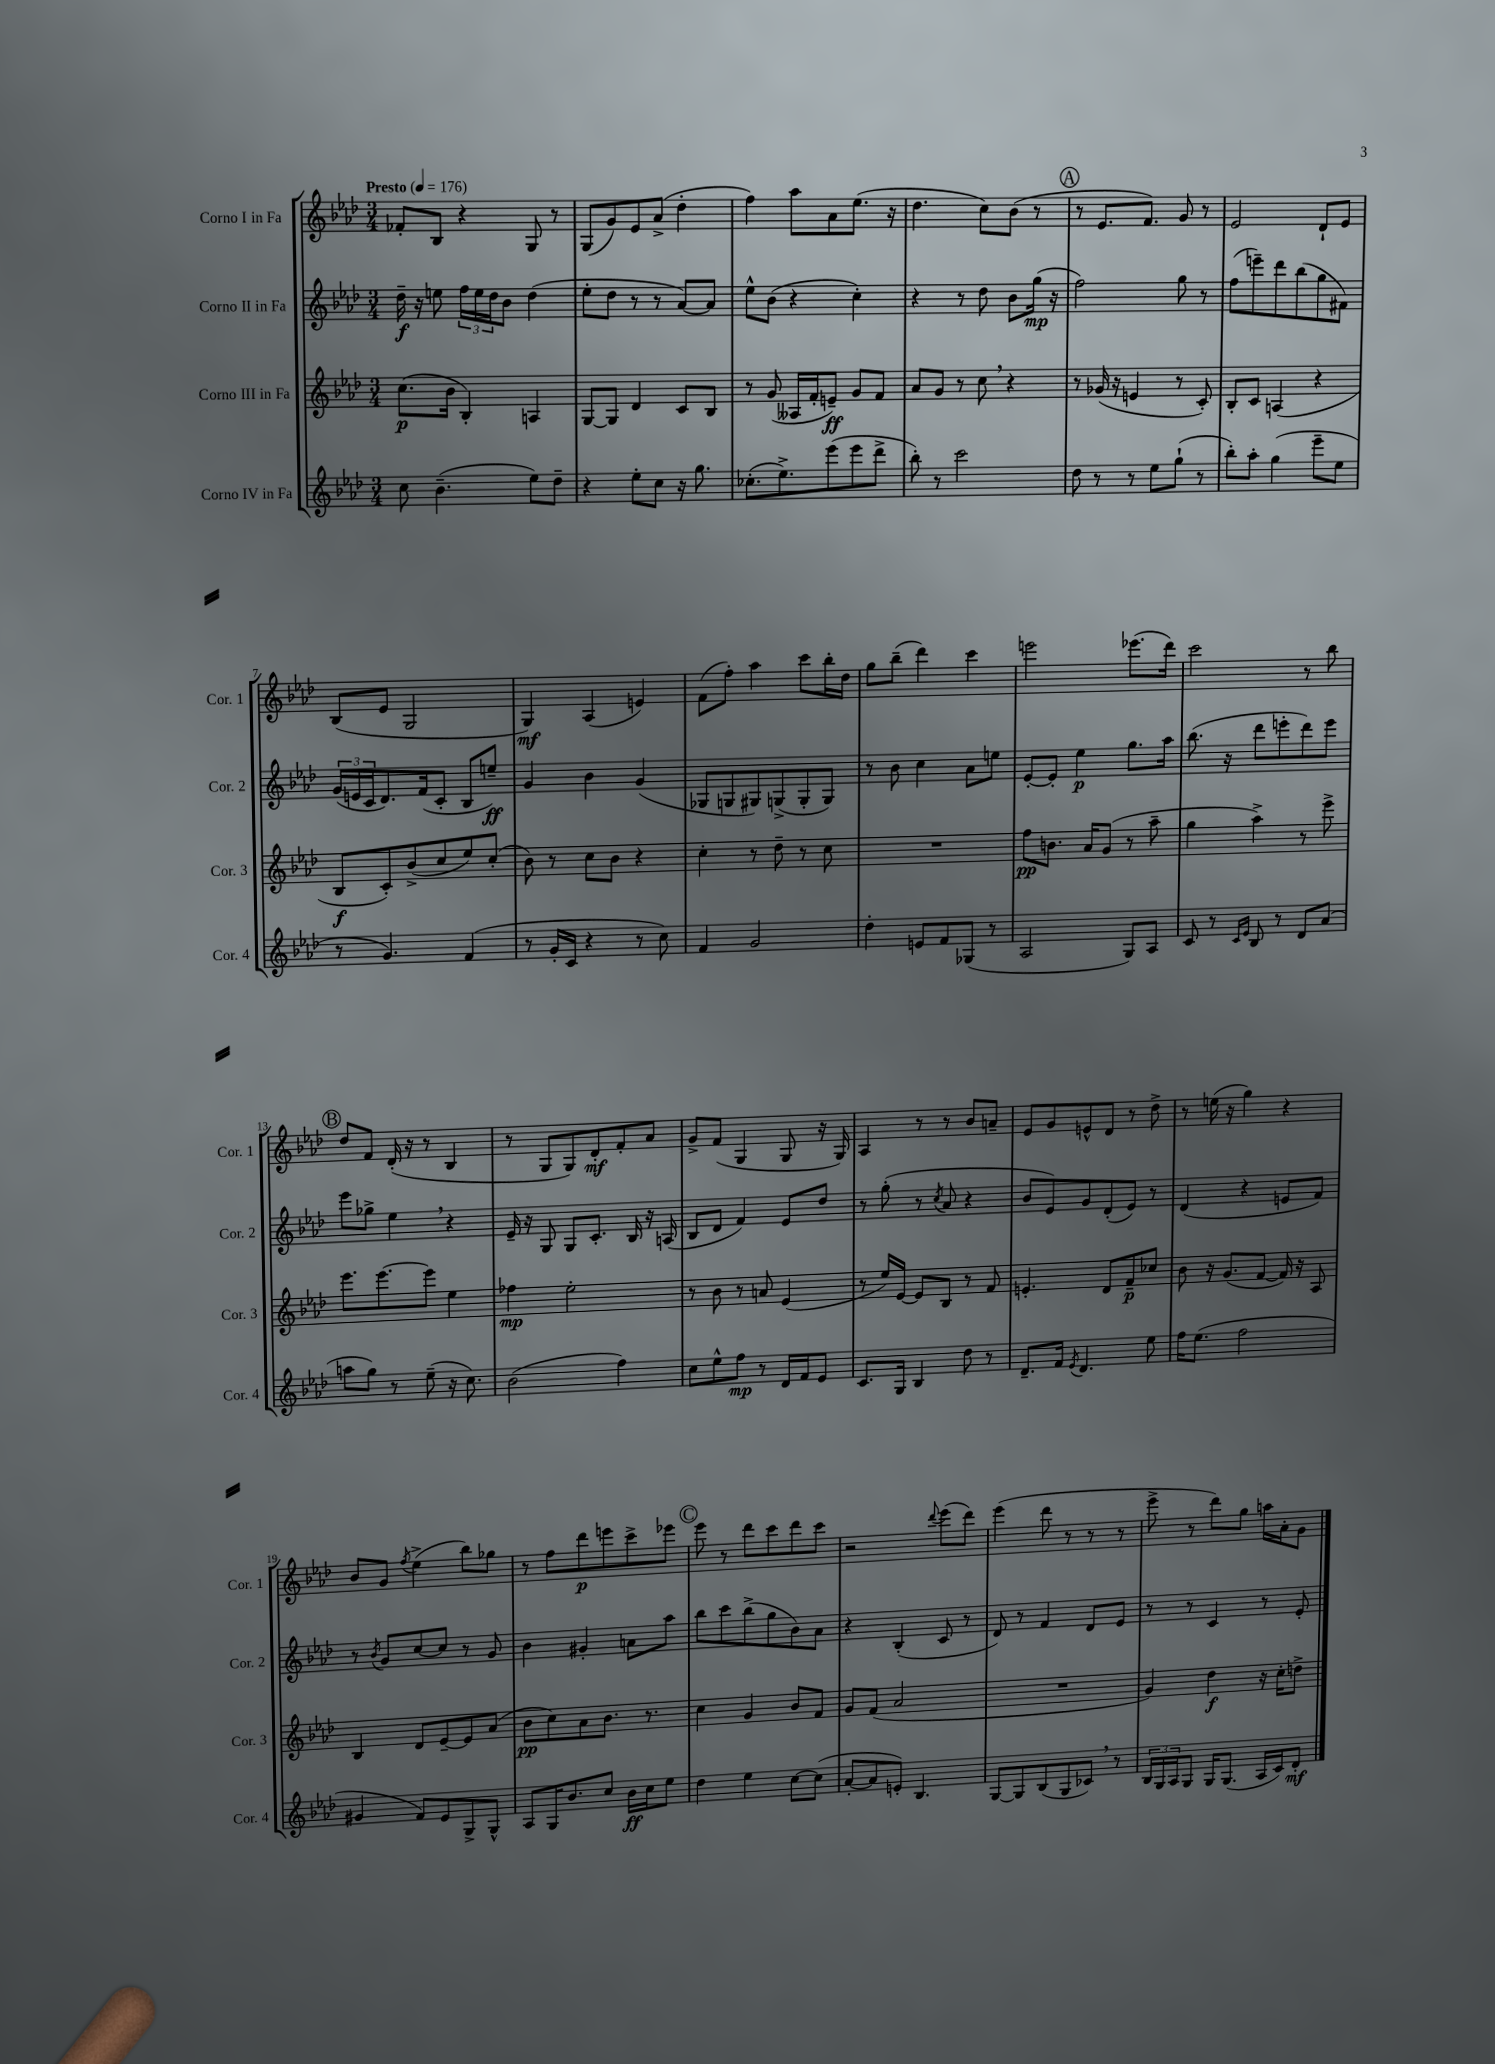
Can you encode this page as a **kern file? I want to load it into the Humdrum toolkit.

**kern	**kern	**kern	**kern
*staff4	*staff3	*staff2	*staff1
*clefG2	*clefG2	*clefG2	*clefG2
*k[b-e-a-d-]	*k[b-e-a-d-]	*k[b-e-a-d-]	*k[b-e-a-d-]
*M3/4	*M3/4	*M3/4	*M3/4
*MM176	*MM176	*MM176	*MM176
8cc	(8.cc	16dd-~	8f-'
.	.	16r	.
(4.b-~	.	8ee	8B-
.	16b-	.	.
.	4B-')	24ff	4r
.	.	24ee	.
.	.	24dd-	.
.	.	8b-	.
8ee-)	4A	(4dd-	8G
8dd-~	.	.	8r
=	=	=	=
4r	[8G	8ee-'	(8G
.	8G]	8dd-	8g)
8ee-'	4d-	8r	8e-
8cc	.	8r	(8a-^
16r	8c	[8a-)	4dd-'
8.gg	.	.	.
.	8B-	8a-]	.
=	=	=	=
(8.cc-'	8r	8ee-^^	4ff)
.	(8g	(8b-	.
8.ee-^)	.	.	.
.	16A--	4r	8aa-
.	16f'	.	.
(8eee-	8e~)	.	8a-
8eee-	8g	4cc')	(8.ee-
8ddd-^	8f	.	.
.	.	.	16r
=	=	=	=
8bb-')	8a-	4r	4.dd-
8r	8g	.	.
2ccc	8r	8r	.
.	8cc	8dd-	8cc)
.	4r	8b-	(8b-
.	.	(16gg	8r
.	.	16r	.
=	=	=	=
8dd-	8r	2ff)	8r
8r	(16g-	.	8.e-
.	16r	.	.
8r	4e	.	.
.	.	.	8.f)
8ee-	.	.	.
(8gg`	8r	8gg	8g
8r	8c')	8r	8r
=	=	=	=
8bb-')	8B-'	(8ff	2e-
8aa-'	8c	8eee~)	.
(4gg	(4A	8ddd-	.
.	.	(8bb-	.
8eee-~	4r	8gg	8d-`
8ee-	.	8f#)	8e-
=	=	=	=
8r	8B-	(24g	(8B-
.	.	24e	.
.	.	24c	.
4.g)	8c')	8.d-)	8e-
.	(8b-^	.	2G
.	.	(16f	.
.	8cc	8c'	.
(4f	8ee-)	8B-	.
.	(8cc'	8ee~)	.
=	=	=	=
8r	8b-)	4g	4G)
16g'	8r	.	.
16c	.	.	.
4r	8cc	4b-	(4A-
.	8b-	.	.
8r	4r	(4g	4e)
8cc)	.	.	.
=	=	=	=
4f	4cc'	8G-	(8f
.	.	8G	8ff')
2g	8r	8G#)	4aa-
.	8dd-~	(8G^	.
.	8r	8G'	8ccc
.	8cc	8G)	16bb-'
.	.	.	16dd-
=	=	=	=
4dd-'	2.r	8r	8gg
.	.	8b-	(8bb-~
8e	.	4cc	4ddd-)
8f	.	.	.
(8G-	.	8a-	4ccc
8r	.	8ee	.
=	=	=	=
2A-	8ff	[8e-'	2eee
.	8.b	8e-']	.
.	.	4ee-	.
.	16a-	.	.
.	(8g	.	.
8G)	8r	8.gg	(8.eee-
8A-	8aa-~	.	.
.	.	16aa-	16ddd-)
=	=	=	=
8c	4gg	(8.bb-	2ccc
8r	.	.	.
.	.	16r	.
16qqc	.	.	.
16qqe-	.	.	.
8B-	4aa-^)	8ddd-	.
8r	.	8eee'	.
8d-	8r	8ddd-)	8r
(8a-	8eee-^	8eee	8bb-
=	=	=	=
8aa	8.eee-	8eee-	8dd-
8gg)	.	8gg-^	8f
.	[8.eee-	.	.
8r	.	4ee-	(16d-'
.	.	.	16r
(8ee-~	8eee-]	.	8r
16r	4ee-	4r	4B-
8.cc)	.	.	.
=	=	=	=
(2b-	4ff-	16e-~	8r
.	.	16r	.
.	.	8G	8G
.	2ee-'	8G	8G)
.	.	8.c'	8d-'
4ff)	.	.	8f'
.	.	16B-	.
.	.	16r	8a-
.	.	(16A	.
=	=	=	=
8cc	8r	8B-	8g^
8ee-^^	8b-	8d-	(8f
8ff	8r	4f)	4G
8r	8a	.	.
16d-	(4e-	8e-	8G
16f	.	.	.
8e-	.	8dd-	16r
.	.	.	16G)
=	=	=	=
8.c	8r	8r	4A-
.	16ee-)	(8gg'	.
16G	[16e-	.	.
4B-	8e-]	8r	8r
.	.	8qcc	.
.	8B-	8a-	8r
8dd-	8r	4r	8b-
8r	8f	.	8a~
=	=	=	=
8.d-~	4.e'	8b-	8e-
.	.	8e-)	8g
16f	.	.	.
8qe-	.	.	.
4.d-	.	8g	8e^^
.	8d-	(8d-'	8d-
.	8f~	8e-)	8r
8ee-	8cc-	8r	8dd-^
=	=	=	=
16ff	8b-	(4d-	8r
(8.ee-	.	.	.
.	16r	.	(16ee
.	(8.g	.	16r
2ff	.	4r	4gg)
.	[8f	.	.
.	16f])	8e	4r
.	16r	.	.
.	8A-	8f)	.
=	=	=	=
4g#	4B-	8r	8b-
.	.	8qb-	.
.	.	8g	8g
.	.	.	8qff
8f)	8d-	[8cc	(4ee-^
8e-	[8e-~	8cc]	.
8G^	8e-]	8r	8bb-)
8G^^	(8a-	8g	8gg-
=	=	=	=
8A-	8b-	4b-	8r
16G	8cc)	.	8ff
8.b-	.	.	.
.	8a-	4g#'	8ddd-
8cc	8.b-	.	8eee
16b-	.	8a	8ccc^
16cc	8.r	.	.
8ee-	.	8aa-	8eee-
=	=	=	=
4dd-	4cc	8bb-	8eee-
.	.	8ccc	8r
4ee-	4g	(8bb-^	8ddd-
.	.	8gg	8ccc
[8cc	8b-	8b-)	8ddd-
(8cc]	8f	8a-	8ccc
=	=	=	=
[8a-'	8g	4r	2r
8a-]	(8f	.	.
8e')	2a-	(4B-'	.
4.B-	.	.	.
.	.	.	8qqddd-
.	.	8c	(8eee-
.	.	8r	8ddd-)
=	=	=	=
[8G	2.r	8d-)	(4eee-
8G]	.	8r	.
(8B-	.	4f	8ddd-
8G	.	.	8r
8c-)	.	8d-	8r
8r	.	8e-	8r
=	=	=	=
24B-	4g)	8r	8eee-^
24G	.	.	.
24A-	.	.	.
8G	.	8r	8r
16G	4dd-	4c	8ddd-)
(8.G	.	.	.
.	.	.	8gg
16A-	16r	8r	16aa
16c)	16cc'	.	16a-'
8d-'	8dd^	8e-'	8g
==	==	==	==
*-	*-	*-	*-
